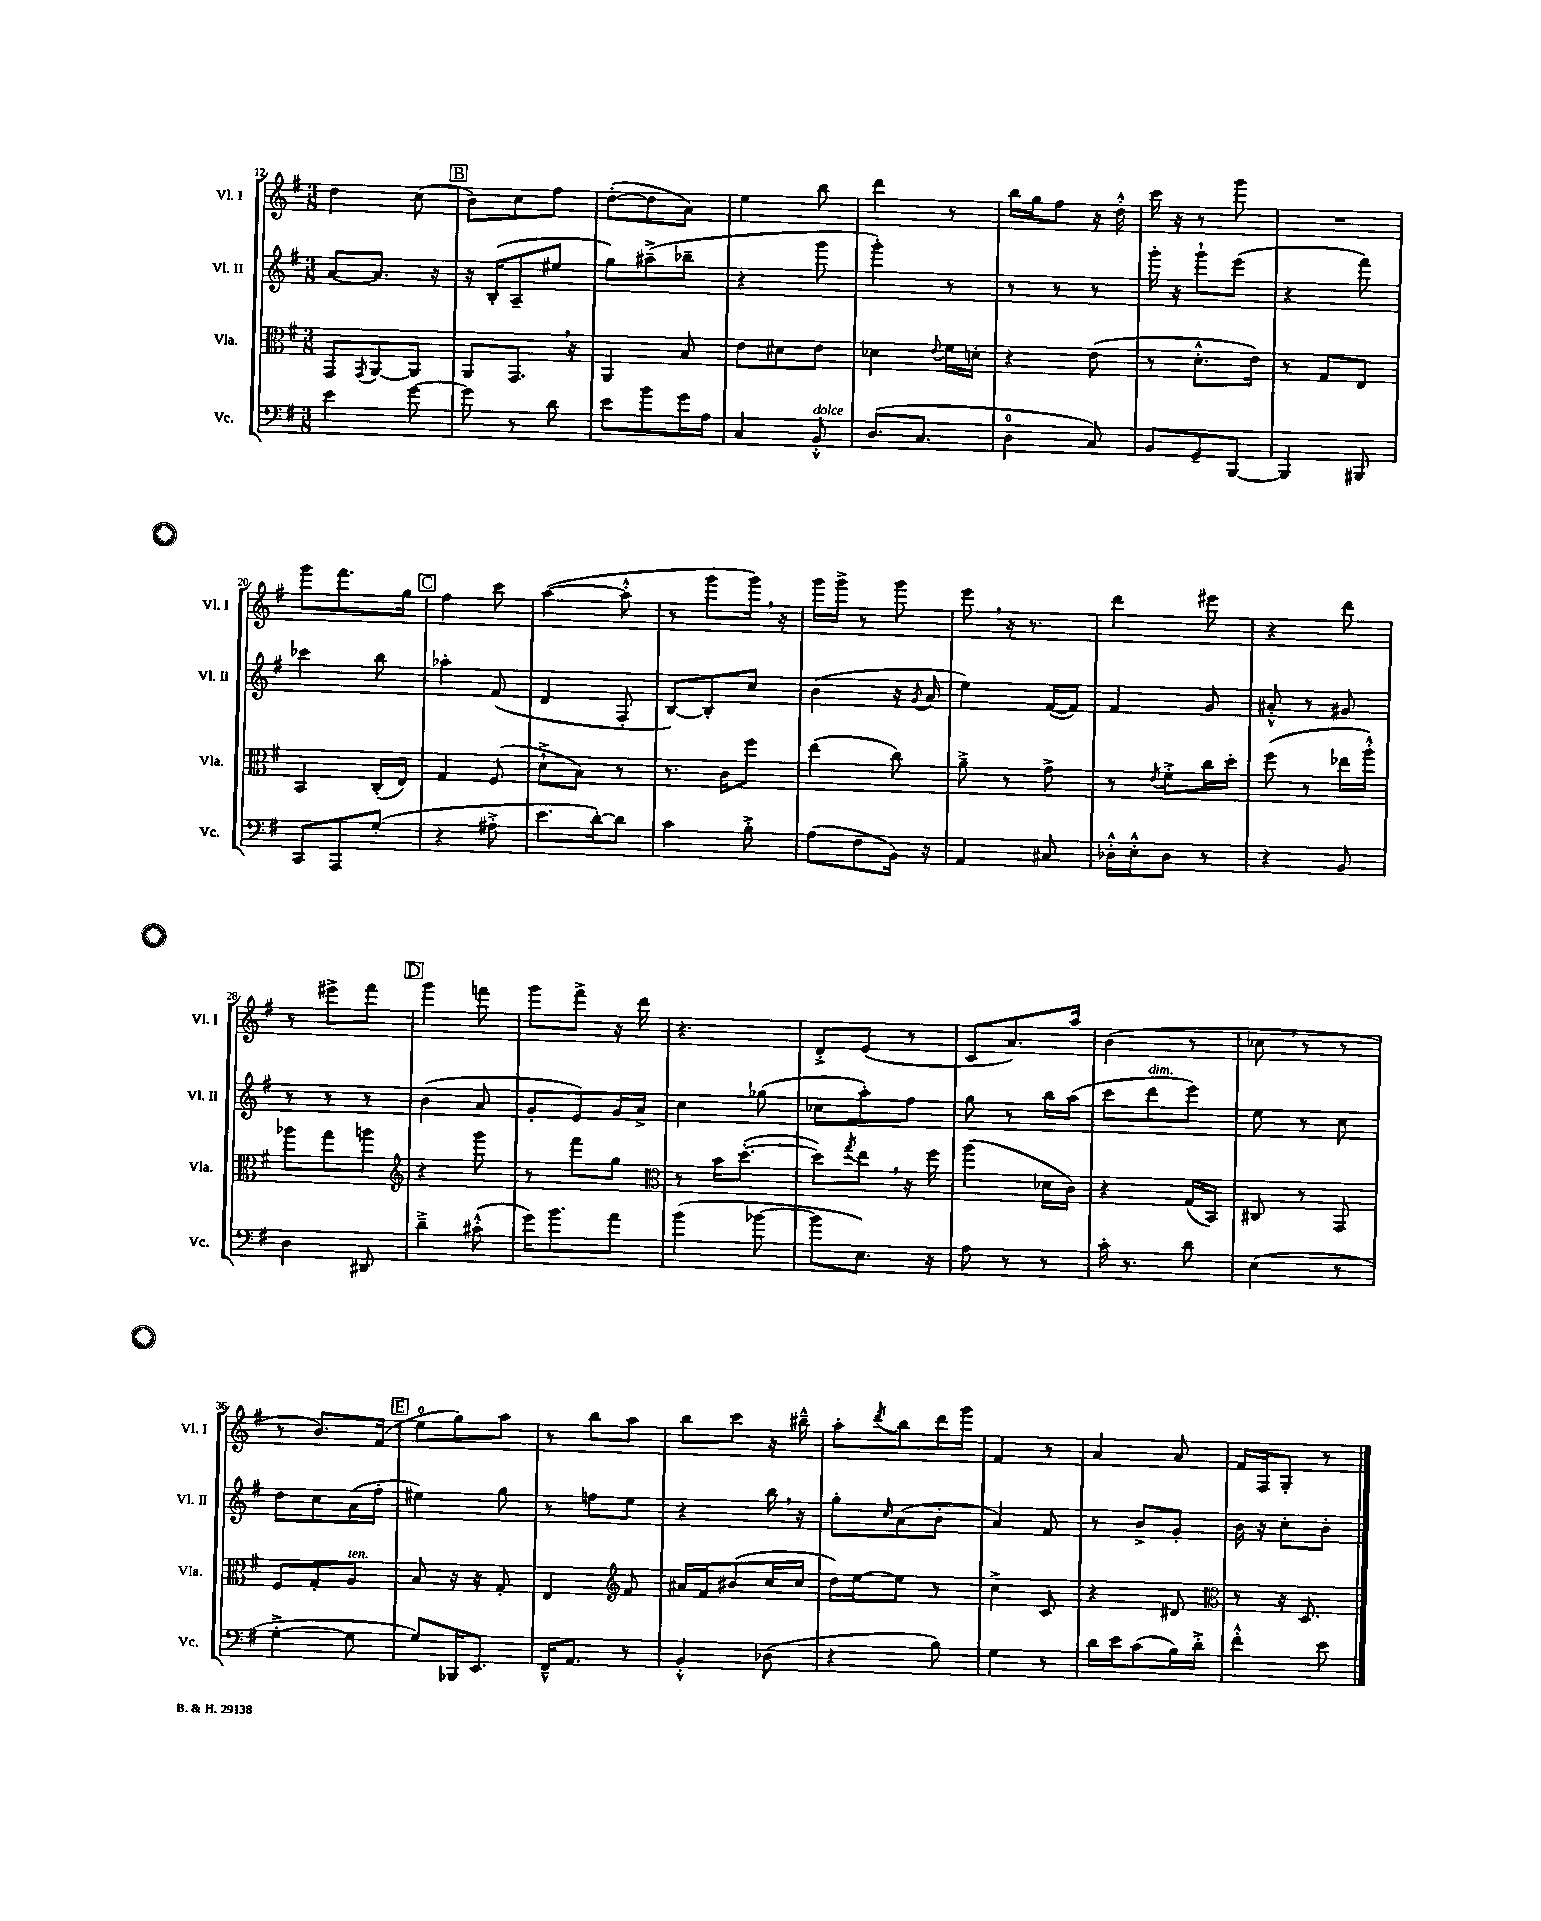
<<
\new StaffGroup <<
\new Staff = "s0" \with { instrumentName = "Vl. I" shortInstrumentName = "Vl. I" } {
    \clef treble \key g \major \numericTimeSignature \time 3/8
    d''4 c''8( |
    \mark \markup { \box "B" } b'8) c''8 fis''8 |
    d''8~-.( d''8 a'8) |
    e''4 b''8 |
    d'''4 r8 |
    b''16 g''16 fis''8 r16 d''16-.-^ |
    c'''16 r16 r8 g'''8 |
    R4. |
    g'''8 fis'''8. g''16 |
    \mark \markup { \box "C" } fis''4 c'''8 |
    a''4~( a''8-.-^ |
    r8 g'''8 g'''16) \breathe r16 |
    g'''16 g'''16-> r8 g'''8 |
    e'''8 \breathe r16 r8. |
    d'''4 eis'''8 |
    r4 d'''8 |
    r8 eis'''8-> fis'''8 |
    \mark \markup { \box "D" } g'''4 f'''8 |
    g'''8 fis'''8-> r16 d'''16 |
    r4. |
    d'8-.-> e'8( r8 |
    c'8 a'8.) a''16 |
    b'4( r8 |
    ces''8 \breathe r8 r8 |
    r8 b'8.) fis'16( |
    \mark \markup { \box "E" } e''8-0 g''8) a''8 |
    r8 b''8 a''8 |
    b''8 c'''8 r16 bis''16---^ |
    a''8-. \acciaccatura { d'''8 } b''8 d'''16 g'''16 |
    fis'4 r8 |
    a'4 a'8 |
    fis'16 fis16 g8-. r8 \bar "|." |
}
\new Staff = "s1" \with { instrumentName = "Vl. II" shortInstrumentName = "Vl. II" } {
    \clef treble \key g \major \numericTimeSignature \time 3/8
    a'8~ a'8. r16 |
    \mark \markup { \box "B" } r16 b16-.( a8-- eis''8 |
    g''8) ais''8--->( bes''8-- |
    r4 g'''8 |
    g'''4-.) r8 |
    r8 r8 r8 |
    g'''16-. r16 g'''8-! e'''8( |
    r4 fis'''8) |
    ces'''4 b''8 |
    \mark \markup { \box "C" } aes''4-. fis'8( |
    d'4 fis8-. |
    b8~) b8-. c''8 |
    b'4( r16 \acciaccatura { g'8 } a'16 |
    e''4) fis'16~( fis'16) |
    fis'4 g'8 |
    ais'8-.-^ r8 gis'8 |
    r8 r8 r8 |
    \mark \markup { \box "D" } b'4( a'8 |
    g'8-. e'8) g'16 a'16-> |
    c''4 ges''8( |
    ces''8 a''8-.) fis''8 |
    g''8 r8 b''16 a''16( |
    c'''8 d'''8^\markup { \italic "dim." } e'''8) |
    e''8 r8 c''8 |
    d''8 c''8 a'16( fis''16-. |
    \mark \markup { \box "E" } eis''4) g''8 |
    r8 f''8 e''8 |
    r4 b''16 \breathe r16 |
    g''8-. \grace { c''16 } a'8( b'8-. |
    a'4) fis'8 |
    r8 b'8-> g'8-. |
    b'16 r16 c''8-. b'8-. \bar "|." |
}
\new Staff = "s2" \with { instrumentName = "Vla." shortInstrumentName = "Vla." } {
    \clef alto \key g \major \numericTimeSignature \time 3/8
    g,8 \acciaccatura { g,8 } a,8~ a,8 |
    \mark \markup { \box "B" } a,8 g,8. \breathe r16 |
    a,4 b8 |
    e'8 dis'8 e'8 |
    des'4 \appoggiatura { e'8 } fis'16 d'16-. |
    r4 e'8( |
    r8 d'8.-.-^ e'16) |
    r8 g8 e8 |
    b,4 c16-.( e16) |
    \mark \markup { \box "C" } g4 fis8( |
    d'8-!-> b8) r8 |
    r8. c'16 fis''8 |
    e''4( c''8) |
    a'8---> r8 g'8-> |
    r8 \acciaccatura { e'8 } fis'8-.-> c''16 d''16-. |
    fis''8( r8 ees''16 a''16-.-^) |
    aes''8 g''8 a''8 |
    \mark \markup { \box "D" } \clef treble r4 g'''8 |
    r8 fis'''8 g''8 |
    \clef alto r8 b'16 d''8.~-.( |
    d''8) \acciaccatura { g''8 } e''8 \breathe r16 fis''16 |
    a''4( des'16 c'16) |
    r4 g16( b,16) |
    cis8 r8 g,8 |
    fis8 g8-. a8^\markup { \italic "ten." } |
    \mark \markup { \box "E" } b8 r16 r16 g8-. |
    e4 \clef treble fis'8 |
    ais'16 fis'16 bis'8( c''16 c''16 |
    d''16) e''16~ e''8 r8 |
    c''4-> c'8 |
    r4 dis'8 |
    \clef alto r8 r16 d8. \bar "|." |
}
\new Staff = "s3" \with { instrumentName = "Vc." shortInstrumentName = "Vc." } {
    \clef bass \key g \major \numericTimeSignature \time 3/8
    e'4 g'8~ |
    \mark \markup { \box "B" } g'8 r8 d'8 |
    e'8 b'8 g'16 a16 |
    c4 b,8-.-^^\markup { \italic "dolce" } |
    d8.( c8. |
    d4-0 c8) |
    b,8 g,8-- b,,8~ |
    b,,4 bis,,8 |
    c,8 a,,8 g8-.( |
    \mark \markup { \box "C" } r4 ais8-.-> |
    e'8. d'16~-.) d'8 |
    c'4 b8-.-> |
    a8( fis8 b,16) r16 |
    a,4 cis8 |
    des16-.-^ e16-.-^ des8 r8 |
    r4 b,8 |
    d4 dis,8 |
    \mark \markup { \box "D" } d'4---> cis'8-.-^( |
    g'16) b'8. a'8 |
    b'4( bes'8~ |
    bes'8 e8.) r16 |
    a8 r8 r8 |
    c'16-. r8. d'8 |
    e4( r8 |
    g4~-.-> g8 |
    \mark \markup { \box "E" } g8) bes,,16 e,8. |
    fis,16---^ a,8. r8 |
    b,4-.-^ des8( |
    r4 b8) |
    g4 r8 |
    d'16 e'16 c'8( b16) d'16-.-> |
    fis'4-.-^ e'8 \bar "|." |
}
>>
>>
\layout { \context { \Score currentBarNumber = #12 } }
